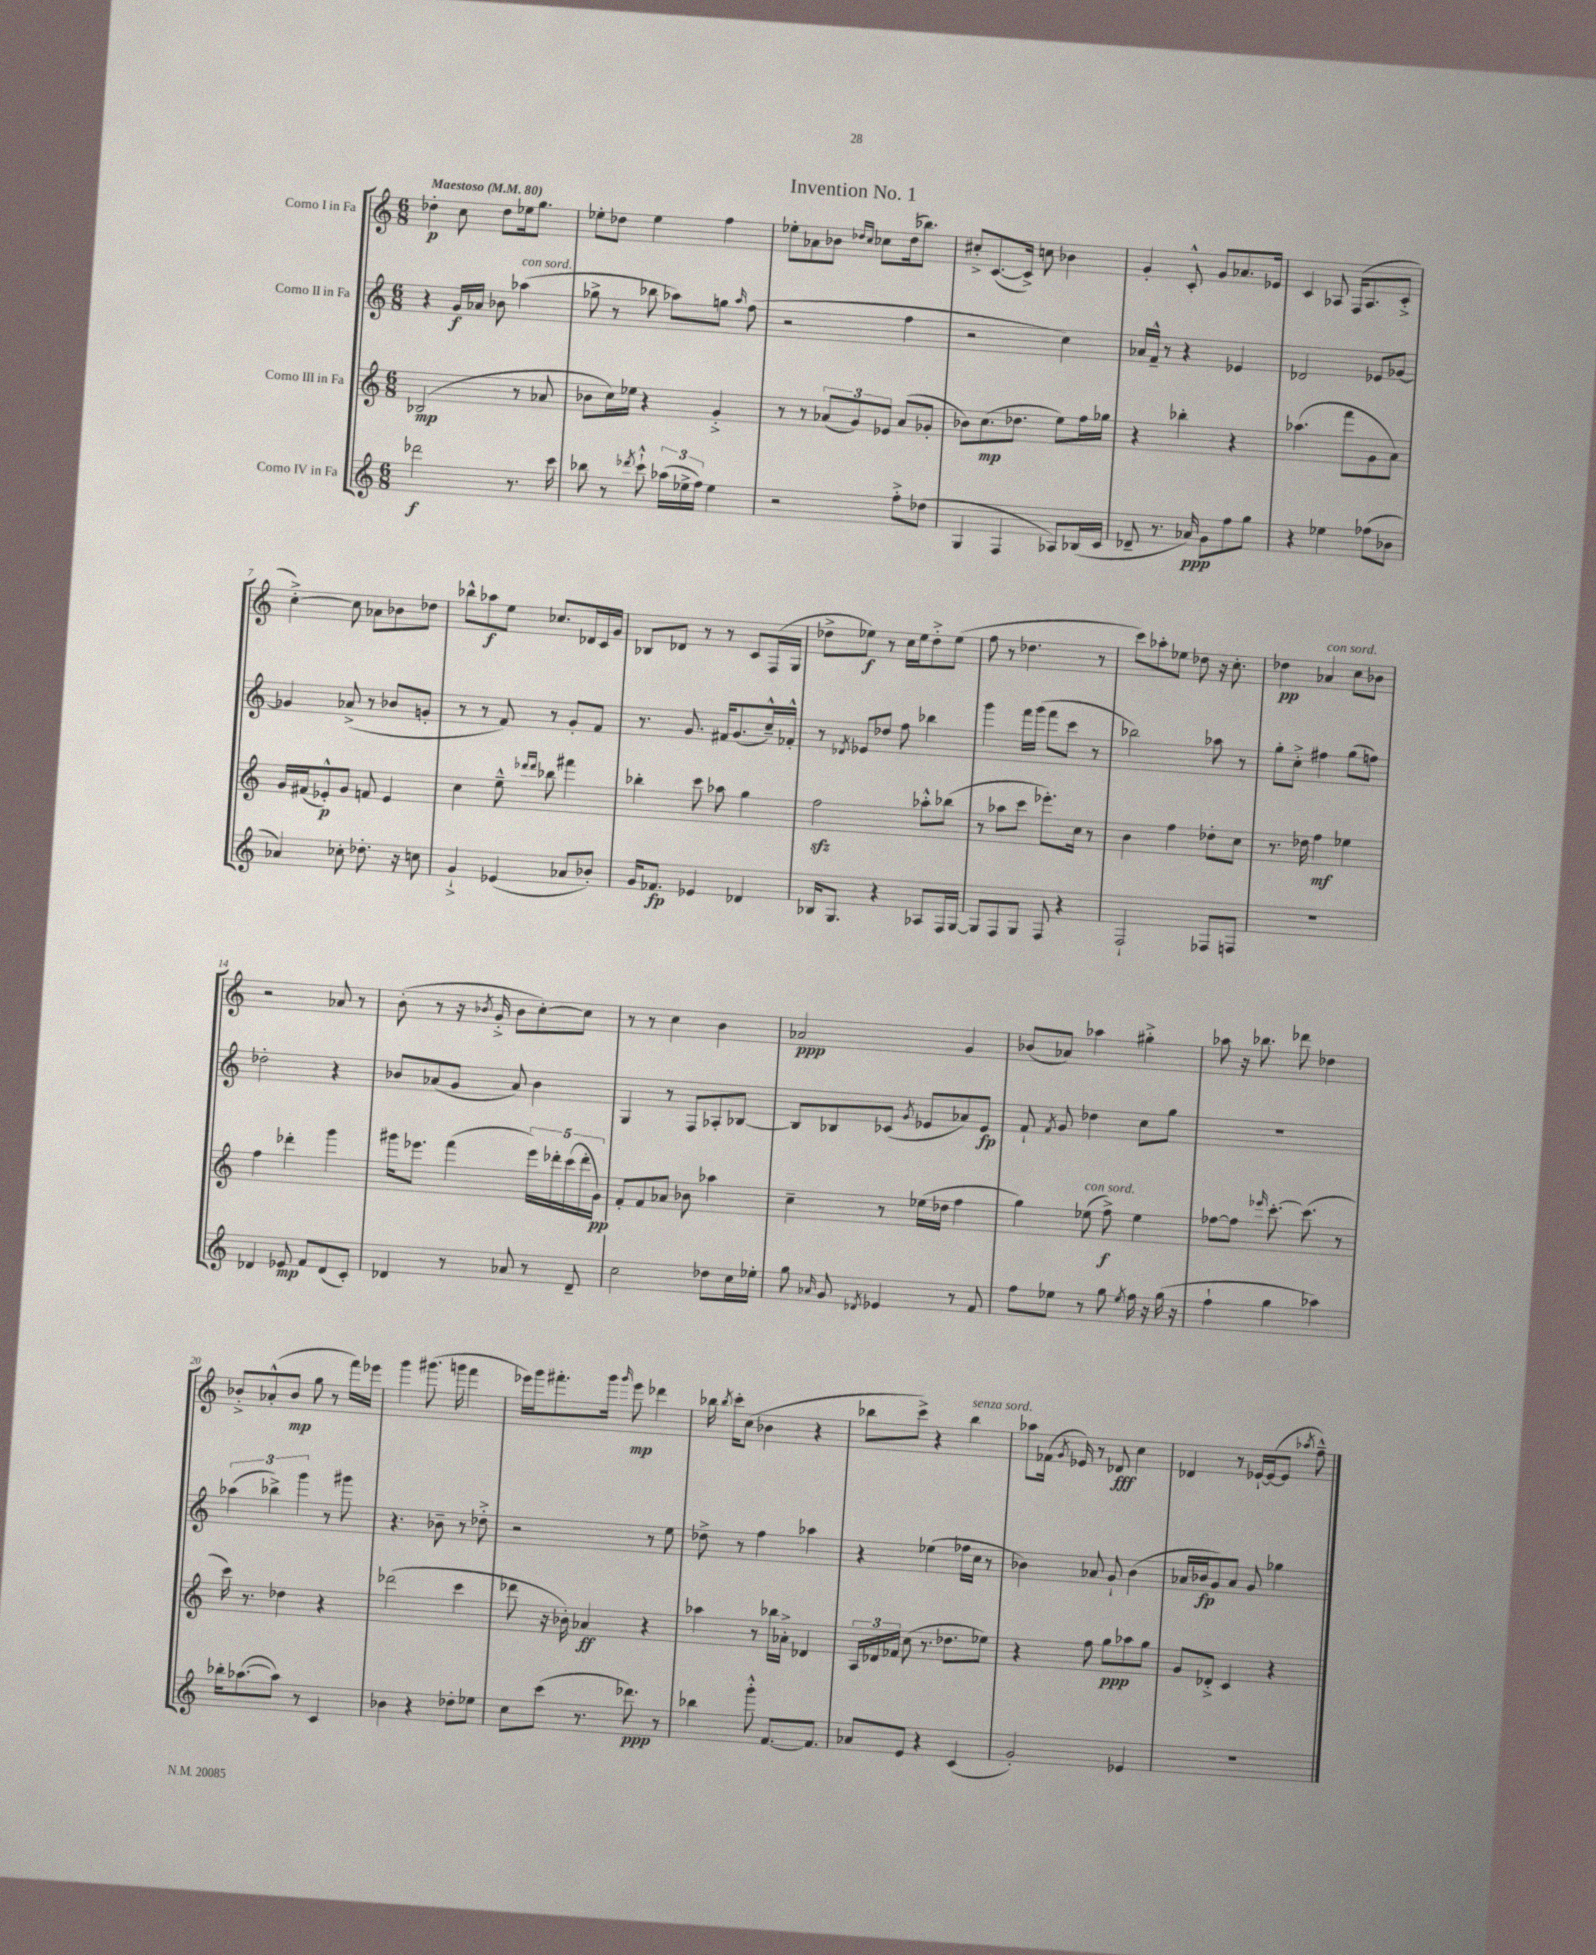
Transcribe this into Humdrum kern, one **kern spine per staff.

**kern	**kern	**kern	**kern
*staff4	*staff3	*staff2	*staff1
*clefG2	*clefG2	*clefG2	*clefG2
*k[]	*k[]	*k[]	*k[]
*M6/8	*M6/8	*M6/8	*M6/8
*MM80	*MM80	*MM80	*MM80
2ddd-\	(2B-/	4r	4dd-'\
.	.	16g/LL	8cc\
.	.	16a-/JJ	.
.	.	8b-\	8dd-\L
8.r	8r	(4aa-\	16ee-\k
.	.	.	8.gg\J
.	8a-/	.	.
16ccc\	.	.	.
=	=	=	=
8bb-\	8b-\L	8gg-^\	8ee-'\L
8r	16cc\L)	8r	8dd-\J
.	16ee-\JJ	.	.
8qddd-/	.	.	.
8ccc`^^\	4r	8bb-\	4ee-\
(24aa-\LL	.	8aa-\L)	.
24ee-^\	.	.	.
24ff\JJ)	.	.	.
4ee-\	4g'^/	8gg\J	4ff\
.	.	16qqaa-/	.
.	.	(8ff\	.
=	=	=	=
2r	8r	2r	8ee-'\L
.	8r	.	8a-\
.	(12a-/L	.	8b-\J
.	12g/)	.	.
.	.	.	16qqdd-/LL
.	.	.	16qqcc/JJ
.	.	.	8cc-\L
.	12e-/J	.	.
8ff'^\L	(8a-/L	4ff\	(16dd-\k
.	.	.	8.bb-\J)
(8dd-\J	8g-'/J	.	.
=	=	=	=
4G/	8b-\L)	2r	8cc#'^/L
.	(8.cc\	.	([8.c/
4F/	.	.	.
.	8.dd-\J	.	16c^/]Jk)
.	.	.	8cc\
8A-/L)	8ee\L)	4cc\)	4b-\
(16B-/L	16ff\L	.	.
16c/JJ	16gg-\JJ	.	.
=	=	=	=
8d-~/	4r	16a-/LL	4g'/
.	.	16f~^^/JJ	.
8.r	.	8r	.
.	4bb-'\	4r	8c'^^/
16a-/)	.	.	.
8g\L	.	.	8g/L
8ff\	4r	4e-/	8.a-/
8gg\J	.	.	.
.	.	.	16e-/Jk
=	=	=	=
4r	(4.aa-\	2d-/	4c/
4ee-\	.	.	8A-/
.	8fff\L	.	(16F/LK
.	.	.	8.A-/
(8ff-\L	8g\	8e-/L	.
8b-\J	8a\J)	[8g-/J	8c'^/J
=	=	=	=
4a-/)	16g/LL	4g-/]	[4cc'^\)
.	(16f#/J	.	.
.	8e-'^^/)	.	.
8cc-'\	8g/J	(8a-^/	8cc\]
8.dd-'\	8f/	8r	8a-\L
.	4e-/	8b-/L	8b-\
16r	.	.	.
8cc\	.	8g'/J	8dd-\J
=	=	=	=
4g`^/	4cc\	8r	8bb-^^\L
.	.	8r	8aa-\
(4e-/	8ee~^^\	8f/)	8ee\J
.	16qqddd-/LL	.	.
.	16qqddd-/JJ	.	.
.	8bb-\	8r	8.cc-/L
8a-/L	4fff#\	8g'/L	.
.	.	.	16d-/L
8b-'/J)	.	8f/J	16c/
.	.	.	16g/JJ
=	=	=	=
16g/LK	4bb-'\	8.r	8B-/L
8.f-/J	.	.	.
.	.	.	8d-/J
.	.	8.g/	.
4e-/	8ccc\	.	8r
.	8aa-\	16f#/LK	8r
.	.	(8.g/	.
4d-/	4gg\	.	8c/L
.	.	16cc~^^/L)	(16F/L
.	.	16f-'^^/JJ	16G/JJ
=	=	=	=
16B-/LK	2ff\	8r	8dd-^\L
8.G/J	.	.	.
.	.	8qd-/	.
.	.	8e-/L	8ee-\J)
4r	.	8dd-/J	8r
.	.	8ff\	16cc\LL
.	.	.	16ee-\J
8A-/L	8aa-'^^\L	4bb-\	8dd-'^\
16F/L	(8bb-\J	.	(8ee-\J
[16G/JJ	.	.	.
=	=	=	=
8G/]L	8r	4ggg\	8ff\
8F/	8aa-\L	.	8r
8G/J	8ccc\J	16fff\LL	4.dd-\
.	.	(16ggg\JJ	.
8F/	8.eee-'\L)	8fff\L	.
4r	.	8ccc\J	.
.	16cc\Jk	.	.
.	8r	8r	8r
=	=	=	=
2F`/	4b\	2bb-\)	8ccc\L)
.	.	.	8aa-'\
.	4ff\	.	8ee-\J
.	.	.	8dd-\
8F-/L	8dd-'\L	8aa-\	16r
.	.	.	8.cc'\
8F/J	8cc\J	8r	.
=	=	=	=
2.r	8.r	8gg'\L	4dd-\
.	.	8cc'^\J	.
.	16dd-\	.	.
.	4ff\	4ff#\	4a-/
.	4ee-\	(8gg\L	8cc\L
.	.	8ff\J)	8b-\J
=	=	=	=
4d-/	4ff\	2dd-'\	2r
8e-/	4ddd-'\	.	.
8f/L	.	.	.
(8d-/	4ggg\	4r	8a-/
8c'/J)	.	.	8r
=	=	=	=
4d-/	16ggg#\LK	8b-/L	(8b'\
.	8.eee-\J	.	.
.	.	(8a-/	8r
8r	(4fff\	8g/J	16r
.	.	.	8qb-/
.	.	.	16g'^/
8a-/	.	8a-/)	8b-\L
8r	20eee-\LL)	4b-\	[8cc'\)
.	20ddd-'\	.	.
.	(20ccc\	.	.
8d-~/	.	.	8cc\]J
.	20ddd-'\	.	.
.	20g\JJ)	.	.
=	=	=	=
2cc\	8f'/L	4G/	8r
.	8f/	.	8r
.	8a-/J	8r	4cc\
.	8b-\	8F/L	.
8dd-\L	4aa-\	8A-'/	4b\
16cc\L	.	[8B-/J	.
16ee-'\JJ	.	.	.
=	=	=	=
8gg\	4cc~\	8B-/]L	2a-/
16qqa-/	.	.	.
8g/	.	8B-/	.
8qd-/	.	.	.
4e-/	8r	(8c-/J	.
.	.	8qg/	.
.	(16ee-\LL	8e-/L	.
.	16dd-\JJ	.	.
8r	4ff\	8a-/)	4g/
8f/	.	8e-/J	.
=	=	=	=
8ff\L	4gg\)	8f`/	(8b-/L
.	.	8qf/	.
8ee-\J	.	8g/	8a-/J)
8r	(8ee-\	4dd-\	4aa-\
8gg\	8ff^\)	.	.
8qee-/	.	.	.
16ff\	4ee-\	8cc\L	4gg#'^\
16r	.	.	.
(16gg\	.	8gg\J	.
16r	.	.	.
=	=	=	=
4ff`\	[8ff-\L	2.r	8aa-\
.	8ff-\]J	.	16r
.	.	.	8.bb-\
.	16qqeee-/	.	.
4gg\	[8.ccc'\	.	.
.	.	.	8ddd-\
.	(8.ccc\]	.	.
4aa-\)	.	.	4dd-\
.	8r	.	.
=	=	=	=
16bb-'\LK	16ccc\)	(6aa-\	8b-'^/L
([8.aa-\	8.r	.	.
.	.	.	(8a-'^^/
.	.	6bb-^\)	.
8aa-\]J)	4dd-\	.	8b-/J
.	.	6ggg\	.
8r	.	.	8gg\
4c/	4r	8r	8r
.	.	8ggg#\	16fff\LL)
.	.	.	16eee-\JJ
=	=	=	=
4b-\	(2ddd-\	4.r	4ggg\
4r	.	.	(8.ggg#\
.	.	8b-~\	.
.	.	.	16ggg\
8dd-'\L	4ccc\	8r	4fff\
8ee-\J	.	8dd-'^\	.
=	=	=	=
8cc\L	8ddd-\	2r	16eee-\LL)
.	.	.	16ggg\J
(8ccc\J	16r	.	8.fff#'\
.	16b-'\)	.	.
8.r	4a-/	.	.
.	.	.	16ggg\Jk
.	.	.	16qqggg/
.	.	.	8eee-\
8.ddd-\)	.	.	.
.	4r	8r	4ddd-\
8r	.	8ee\	.
=	=	=	=
4bb-\	4aa-\	8dd-^\	16bb-\
.	.	.	8qbb-/
.	.	.	16ccc'\LK
.	.	8r	(8cc\J
8ggg'^^\	8r	4ff\	4b-\
[8.f/L	16bb-\LL	.	.
.	16a-'^\JJ	.	.
.	4d-/	4aa-\	4r
8.f/]J	.	.	.
=	=	=	=
8a-/L	24A/LL	4r	8bb-\L
.	24d-/	.	.
.	24f-/JJ	.	.
8e/J	(8cc\	.	8ccc^\J)
4r	8.r	(4ee-\	4r
.	8.dd-\L	.	.
(4c/	.	16ff-\LL	4bb-\
.	.	16cc\JJ	.
.	8ee-\J)	8r	.
=	=	=	=
2g'/)	4r	4b-\)	8aa-\L
.	.	.	(16f-\Jk
.	.	.	8qg/
.	.	.	16e-/)
.	8ff\	8a-/	8r
.	8gg\L	8g`/	8d-/
4e-/	8aa-\	(4b-\	4cc\
.	8gg\J	.	.
=	=	=	=
2.r	8g/L	16a-/LL	4d-/
.	.	16b-/J	.
.	8d-'^/J	8g/)	.
.	4c/	8a-/J	8r
.	.	8g/	[16e-`/LL
.	.	.	(16e-/_J
.	4r	4gg-\	8e-/]J
.	.	.	8qaa-/
.	.	.	8ff~^^\)
==	==	==	==
*-	*-	*-	*-
